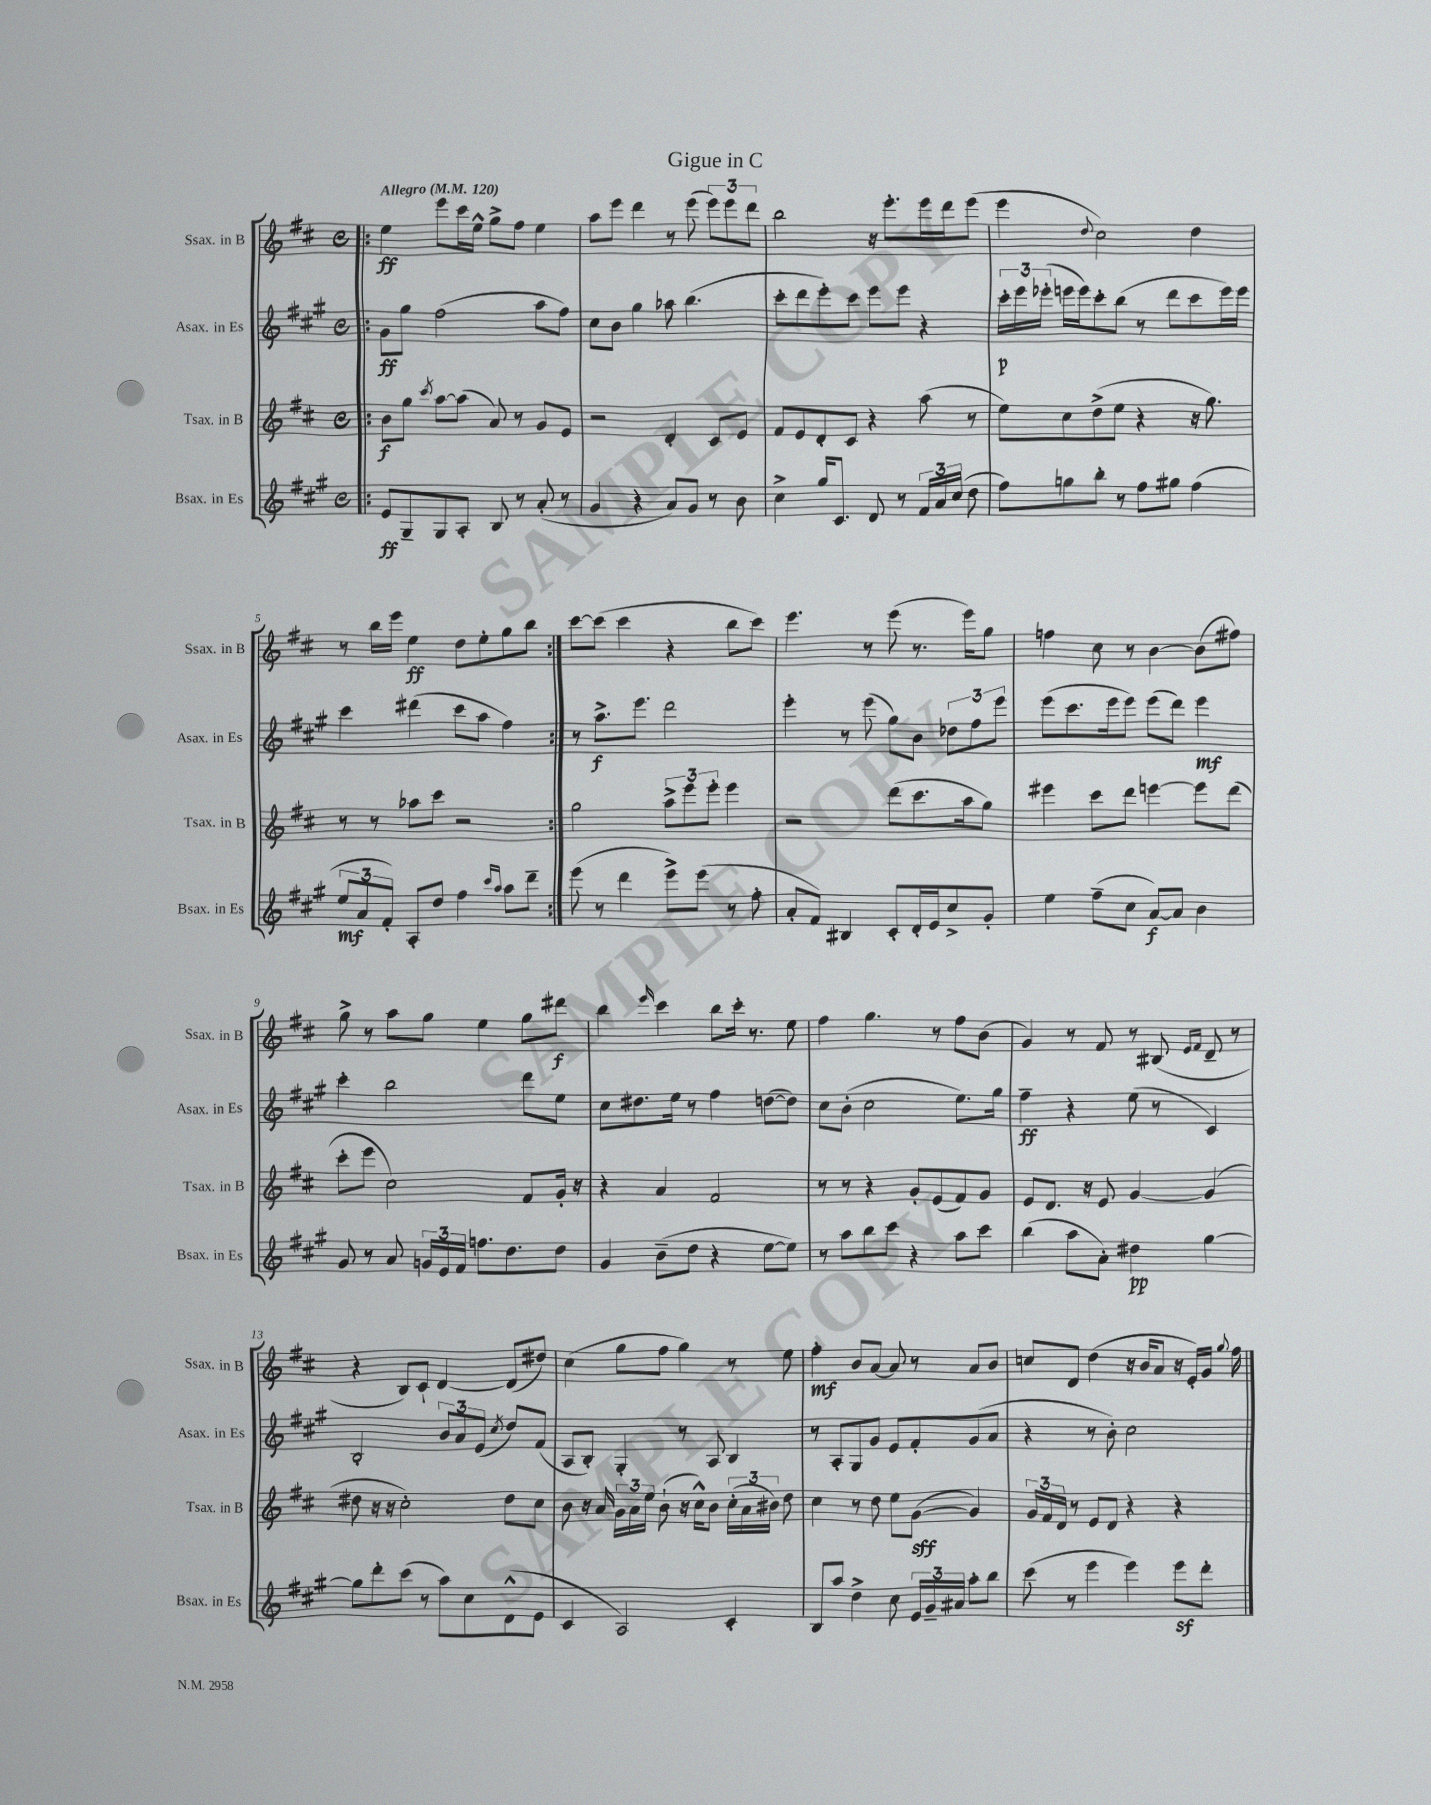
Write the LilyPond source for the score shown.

\header { title = "Gigue in C" }
<<
\new StaffGroup <<
\new Staff = "s0" \with { instrumentName = "Ssax. in B" shortInstrumentName = "Ssax. in B" } {
    \clef treble \key d \major \defaultTimeSignature \time 4/4 \tempo "Allegro" 4 = 120
    \autoBeamOff \repeat volta 2 { \bar ".|:" e''4\ff e'''8[ cis'''16 e''16]-^ g''8[-> fis''8] e''4 |
    a''8[ e'''8] d'''4 r8 e'''8( \tuplet 3/2 { e'''8[) e'''8 d'''8] } |
    b''2 r16 e'''8.[-. e'''16 d'''16 e'''8]( |
    e'''4 \appoggiatura { d''8 } cis''2) d''4 |
    r8 b''16[ e'''16] e''4\ff d''8[ e''8-. g''8 b''8] | }
    cis'''8[~ cis'''8]( cis'''4 r4 b''8[ cis'''8]) |
    e'''4. r8 e'''8( r8. e'''16[) g''8] |
    f''4 cis''8 r8 b'4~ b'8[( fis''8]) |
    g''8-> r8 a''8[ g''8] e''4 g''8[ dis'''8]\f |
    b''4 \grace { e'''16 } cis'''4 b''8[ cis'''16]-. r8. e''8 |
    fis''4 g''4. r8 fis''8[ b'8]( |
    g'4) r8 fis'8 r8 bis8( \grace { e'16[ fis'16] } d'8-- r8 |
    r4 b8[) cis'8]-! d'4~ d'8[( dis''8]) |
    cis''4( g''8[ fis''8] g''4) r8 e''8 |
    fis''4-.\mf b'8[ a'8]~ a'8 r8 a'8[ b'8] |
    c''8[ d'8] d''4( r16 b'16[ a'8] r16 e'16[-.) g'16] \appoggiatura { g''8 } fis''16 \bar "|." |
}
\new Staff = "s1" \with { instrumentName = "Asax. in Es" shortInstrumentName = "Asax. in Es" } {
    \clef treble \key a \major \defaultTimeSignature \time 4/4
    \autoBeamOff \repeat volta 2 { \bar ".|:" gis'8[\ff gis''8] fis''2( a''8[ fis''8]) |
    cis''8[ b'8] gis''4 aes''8 b''4.( |
    cis'''8[-. d'''8 e'''8-.) cis'''8] e'''8[ e'''8] r4 |
    \tuplet 3/2 { cis'''16[-.\p e'''16 ees'''16]-.( } e'''16[ e'''16) cis'''8-. b''8]( r8 d'''8[ cis'''8 e'''16) e'''16] |
    cis'''4 dis'''4( cis'''8[ a''8] fis''4) | }
    r8 a''8.[->\f e'''8.] d'''2 |
    e'''4-. r8 e'''8( gis''8[) b'8] \tuplet 3/2 { des''8[ fis''8 e'''8] } |
    e'''8[( cis'''8. e'''16 e'''8]) e'''8[( d'''8]) e'''4\mf |
    cis'''4-. b''2 d'''8[ e''8] |
    cis''8[ dis''8. e''16] r8 fis''4 d''8[~( d''8]) |
    cis''8[ b'8]-.( cis''2 e''8.[) gis''16] |
    fis''4--\ff r4 e''8( r8 cis'4) |
    b2-. \tuplet 3/2 { b'8[ a'8 e'8]( } \acciaccatura { cis''8 } d''8[) fis'8]( |
    a8[ b8]-.) gis4-. r8 a8 b4 |
    r8 a8[-. gis8 gis'8] e'8[ fis'8-. gis'8( a'8] |
    r4 r8 b'8-.) cis''2 \bar "|." |
}
\new Staff = "s2" \with { instrumentName = "Tsax. in B" shortInstrumentName = "Tsax. in B" } {
    \clef treble \key d \major \defaultTimeSignature \time 4/4
    \autoBeamOff \repeat volta 2 { \bar ".|:" b'8[\f g''8] \acciaccatura { cis'''8 } a''8[~ a''8]( a'8) r8 g'8[ e'8] |
    r2 d'4-. cis'8[ e'8] |
    fis'8[ e'8 d'8-. cis'8] r4 a''8( r8 |
    e''8[) cis''8 d''8->( e''8] r4 r16 g''8.) |
    r8 r8 aes''8[ cis'''8] r2 | }
    g''2 \tuplet 3/2 { a''8[-> e'''8 e'''8]-. } e'''4 |
    r2 d'''8[( cis'''8. a''16 g''8]) |
    eis'''4 cis'''8[ d'''8] e'''4~ e'''8[ d'''8]( |
    cis'''8[-. e'''8] cis''2) fis'8[ g'16]-. r16 |
    r4 a'4 fis'2 |
    r8 r8 r4 g'8[-. e'8( fis'8) g'8] |
    e'8[ d'8.] r16 e'8 g'4~ g'4( |
    dis''8 r16 r16 cis''2-.) dis''8[ cis''8] |
    b'8 r16 a'16 \tuplet 3/2 { g'16[ a'16 e''16] } b'8-!( r16 cis''16[-^) b'8] \tuplet 3/2 { cis''16[-.( a'16 bis'16]) } d''8 |
    cis''4 r8 d''8 e''8[ g'8]~\sff( g'4) |
    \tuplet 3/2 { g'16[ fis'16 d'16] } r8 e'8[ d'8] r4 r4 \bar "|." |
}
\new Staff = "s3" \with { instrumentName = "Bsax. in Es" shortInstrumentName = "Bsax. in Es" } {
    \clef treble \key a \major \defaultTimeSignature \time 4/4
    \autoBeamOff \repeat volta 2 { \bar ".|:" e'8[\ff gis8-- gis8 a8]-. b8 r8 a'8-.( r8 |
    gis'4 r4 a'8[) gis'8] r8 b'8 |
    cis''4-> gis''16[ cis'8.] d'8 r8 \tuplet 3/2 { fis'16[ a'16 cis''16]( } d''8 |
    fis''8[) g''8 b''8]-. r8 fis''8[ gis''8] fis''4( |
    \tuplet 3/2 { e''8[\mf a'8 fis'8]-.) } a8[-. d''8] fis''4 \grace { cis'''16[ a''16] } a''8[ d'''8]-- | }
    e'''8( r8 d'''4 e'''8[->) e'''8]( r8 fis''8-. |
    a'8[-. fis'8]) bis4 cis'8[-. d'16-. e'16 cis''8-> gis'8]-. |
    e''4 fis''8[--( cis''8] a'8[~\f) a'8] b'4 |
    gis'8 r8 a'8 \tuplet 3/2 { g'16[ e'16 fis'16] } f''8.[ d''8. d''8] |
    gis'4 b'8[--( d''8] r4 e''8[~ e''8]) |
    r8 a''8[ b''8 cis'''8] r4 a''8[ cis'''8] |
    b''4( a''8[ a'8]-.) dis''4\pp gis''4~ |
    gis''8[ d'''8-. cis'''8]( r8 a''8[) cis''8 d'8-^( e'8] |
    cis'4 a2) cis'4-. |
    b8[ a''8] d''4-> cis''8 \tuplet 3/2 { e'16[ gis'16-- ais'16] } a''8[-. b''8] |
    cis'''8( r8 e'''4 e'''4) e'''8[\sf d'''8]-. \bar "|." |
}
>>
>>
